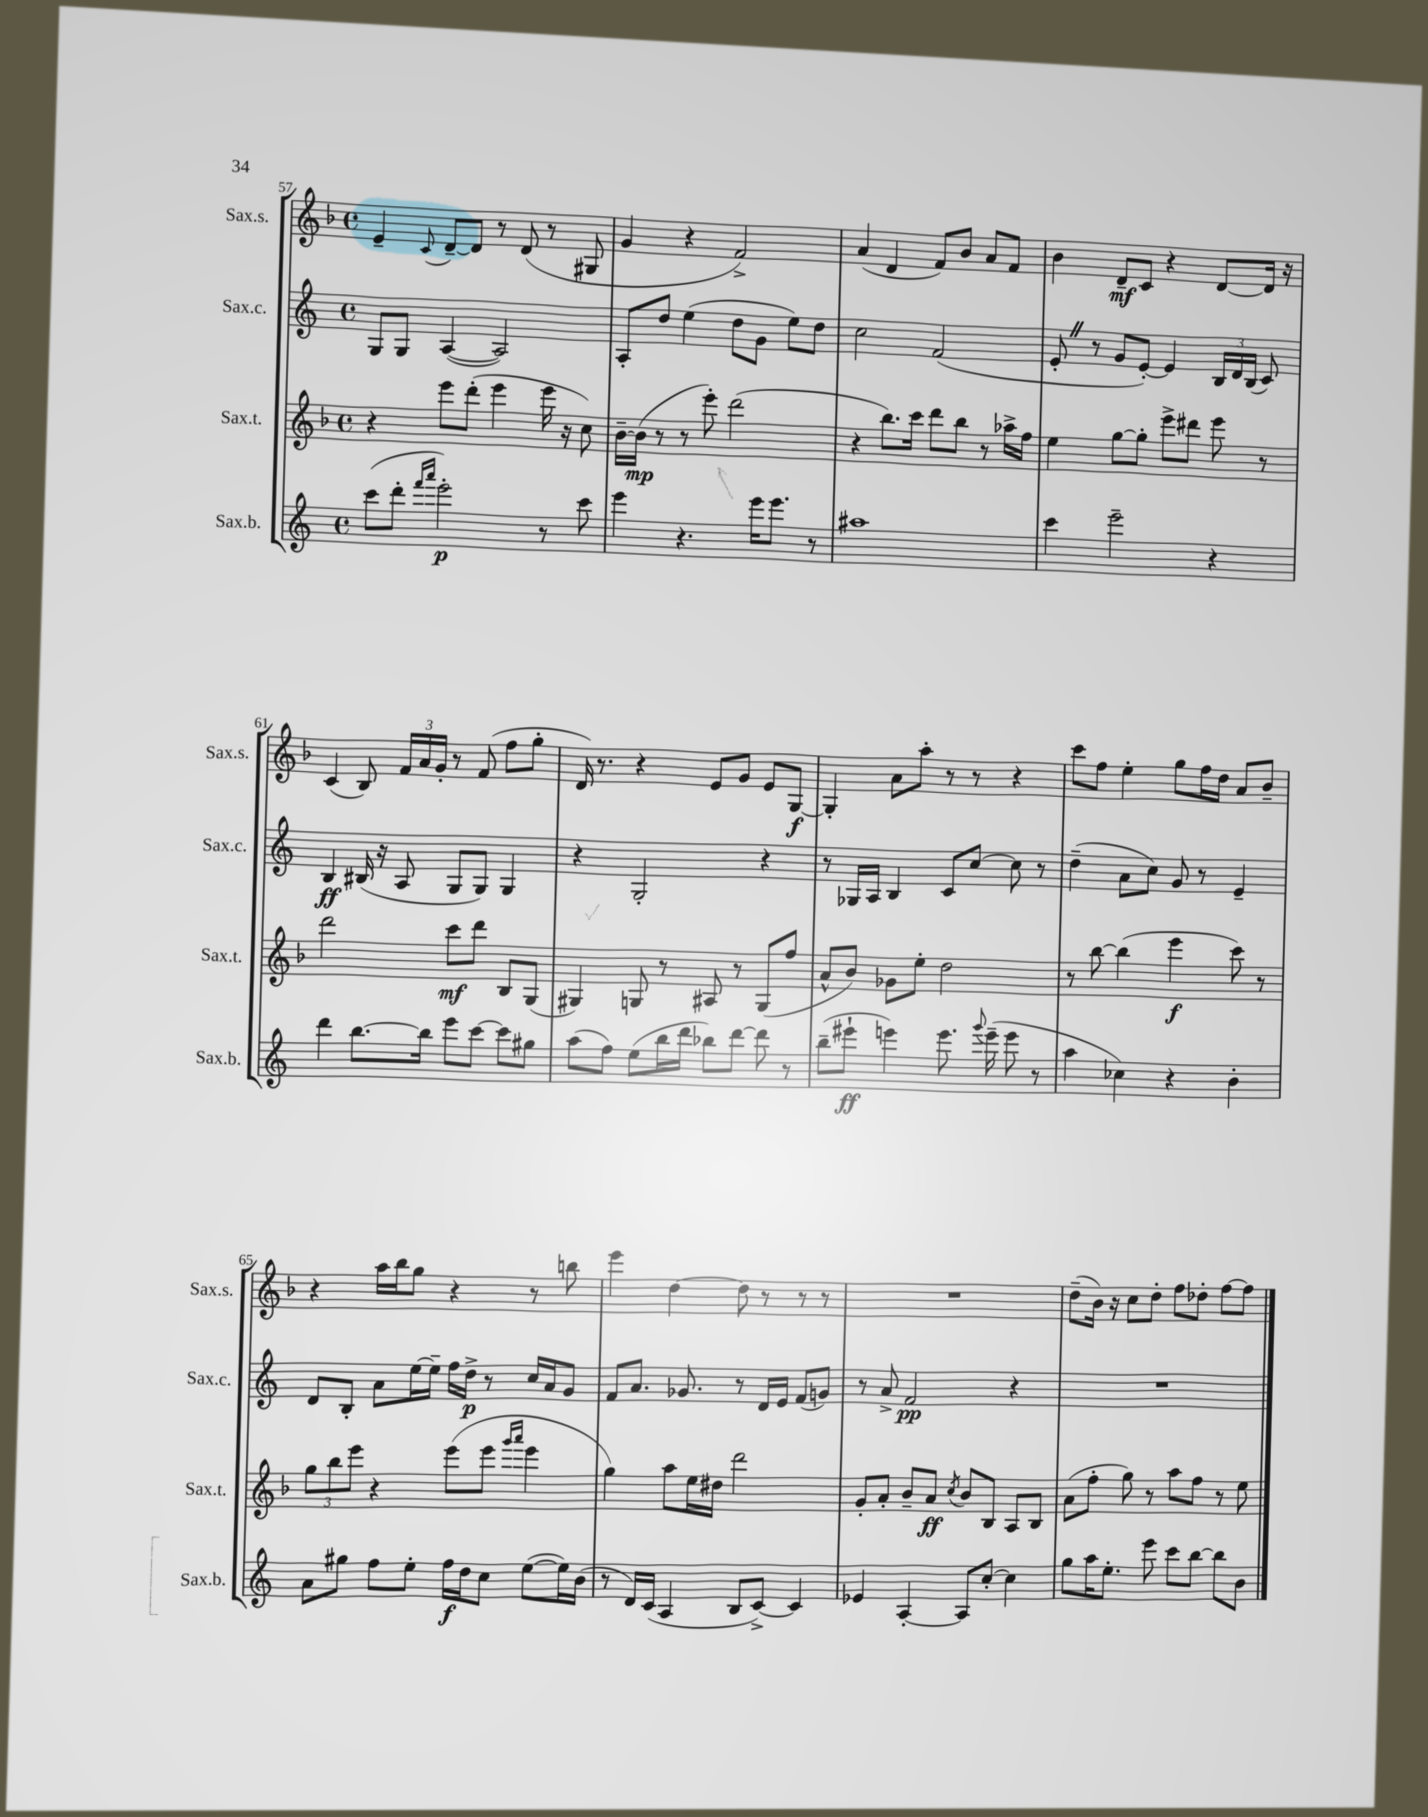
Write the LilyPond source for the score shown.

<<
\new StaffGroup <<
\new Staff = "s0" \with { instrumentName = "Sax.s." shortInstrumentName = "Sax.s." } {
    \clef treble \key f \major \defaultTimeSignature \time 4/4
    \autoBeamOff e'4-- \appoggiatura { c'8 } d'8[~-- d'8] r8 d'8( r8 gis8 |
    g'4 r4 f'2->) |
    a'4( d'4 f'8[) bes'8] a'8[ f'8] |
    bes'4 d'8[--\mf c'8] r4 d'8[~ d'16] r16 |
    c'4( bes8) \tuplet 3/2 { f'16[ a'16 g'16]-. } r8 f'8( f''8[ g''8]-. |
    d'16) r8. r4 e'8[ g'8] e'8[ g8]~\f |
    g4-. a'8[ a''8]-. r8 r8 r4 |
    c'''8[ f''8] e''4-. g''8[ f''16 d''16] a'8[ bes'8]-- |
    r4 a''16[ bes''16 g''8] r4 r8 b''8 |
    e'''4 d''4~ d''8 r8 r8 r8 |
    R1 |
    d''8[--( bes'16]) r16 c''8[ d''8]-. f''8[ des''8]-. f''8[~ f''8] \bar "|." |
}
\new Staff = "s1" \with { instrumentName = "Sax.c." shortInstrumentName = "Sax.c." } {
    \clef treble \key c \major \defaultTimeSignature \time 4/4
    \autoBeamOff g8[ g8] a4~( a2) |
    a8[-. d''8] e''4( d''8[ g'8] e''8[) d''8] |
    c''2 f'2( |
    e'8-. \once \override BreathingSign.text = \markup { \musicglyph "scripts.caesura.straight" } \breathe r8 g'8[ e'8]~-.) e'4 \tuplet 3/2 { b16[ d'16 b16]( } c'8) |
    b4\ff bis16( r16 a8 g8[ g8]) g4 |
    r4 g2-. r4 |
    r8 ges16[ a16] b4 c'8[ c''8]~ c''8 r8 |
    d''4--( a'8[ c''8]) g'8 r8 e'4-- |
    d'8[ b8]-. a'8[ e''16~ e''16]-- f''16[ d''16]->\p r8 c''16[ a'16 g'8] |
    f'8[ a'8.] ges'8. r8 d'16[ e'16] f'8[( g'8]) |
    r8 a'8-> f'2\pp r4 |
    R1 \bar "|." |
}
\new Staff = "s2" \with { instrumentName = "Sax.t." shortInstrumentName = "Sax.t." } {
    \clef treble \key f \major \defaultTimeSignature \time 4/4
    \autoBeamOff r4 e'''8[ d'''8]-.( e'''4 e'''16 r16 c''8) |
    bes'16[~-- bes'16]\mp( r8 r8 e'''8-.) d'''2( |
    r4 bes''8.[) c'''16] d'''8[ bes''8] r8 aes''16[-> f''16] |
    e''4 g''8[~ g''8]-. e'''8[-> dis'''8] e'''8 r8 |
    d'''2 c'''8[\mf d'''8] bes8[ g8]( |
    gis4) g8 r8 ais8 r8 g8[( f''8] |
    a'8[-^ bes'8]) ges'8[ e''8]-. d''2 |
    r8 bes''8~ bes''4( e'''4\f c'''8) r8 |
    \tuplet 3/2 { g''8[ bes''8 e'''8] } r4 e'''8[( e'''8] \grace { g'''16[ a'''16] } e'''4 |
    g''4) a''8[ e''16 dis''16] d'''2 |
    g'8[-. a'8]-. bes'8[-- a'8]\ff \acciaccatura { c''8 } bes'8[ bes8] a8[ bes8] |
    a'8[( f''8]-. g''8) r8 a''8[ f''8] r8 e''8 \bar "|." |
}
\new Staff = "s3" \with { instrumentName = "Sax.b." shortInstrumentName = "Sax.b." } {
    \clef treble \key c \major \defaultTimeSignature \time 4/4
    \autoBeamOff c'''8[( d'''8]-. \grace { f'''16[ a'''16] } e'''2-.\p) r8 c'''8 |
    e'''4 r4. e'''16[ e'''8.] r8 |
    ais''1 |
    c'''4 e'''2-- r4 |
    d'''4 b''8.[~ b''16] e'''8[ c'''8]~ c'''8[ gis''8] |
    a''8[( f''8]) e''8[( b''16 d'''16] bes''8[) d'''8]~ d'''8 r8 |
    b''8[--( eis'''8]-!\ff e'''4) e'''8. \appoggiatura { g'''8 } e'''16--( e'''8 r8 |
    a''4 ces''4) r4 b'4-. |
    a'8[ gis''8] f''8[ e''8]-. f''16[\f d''16 c''8] e''8[~( e''16) b'16]( |
    r8 d'16[) c'16]( a4 b8[ c'8]~->) c'4 |
    ees'4 a4~-. a8[ c''8]~-. c''4 |
    g''8[ a''16 e''8.]-. e'''8 c'''8[ b''8]~ b''8[ b'8] \bar "|." |
}
>>
>>
\layout { \context { \Score currentBarNumber = #57 } }
